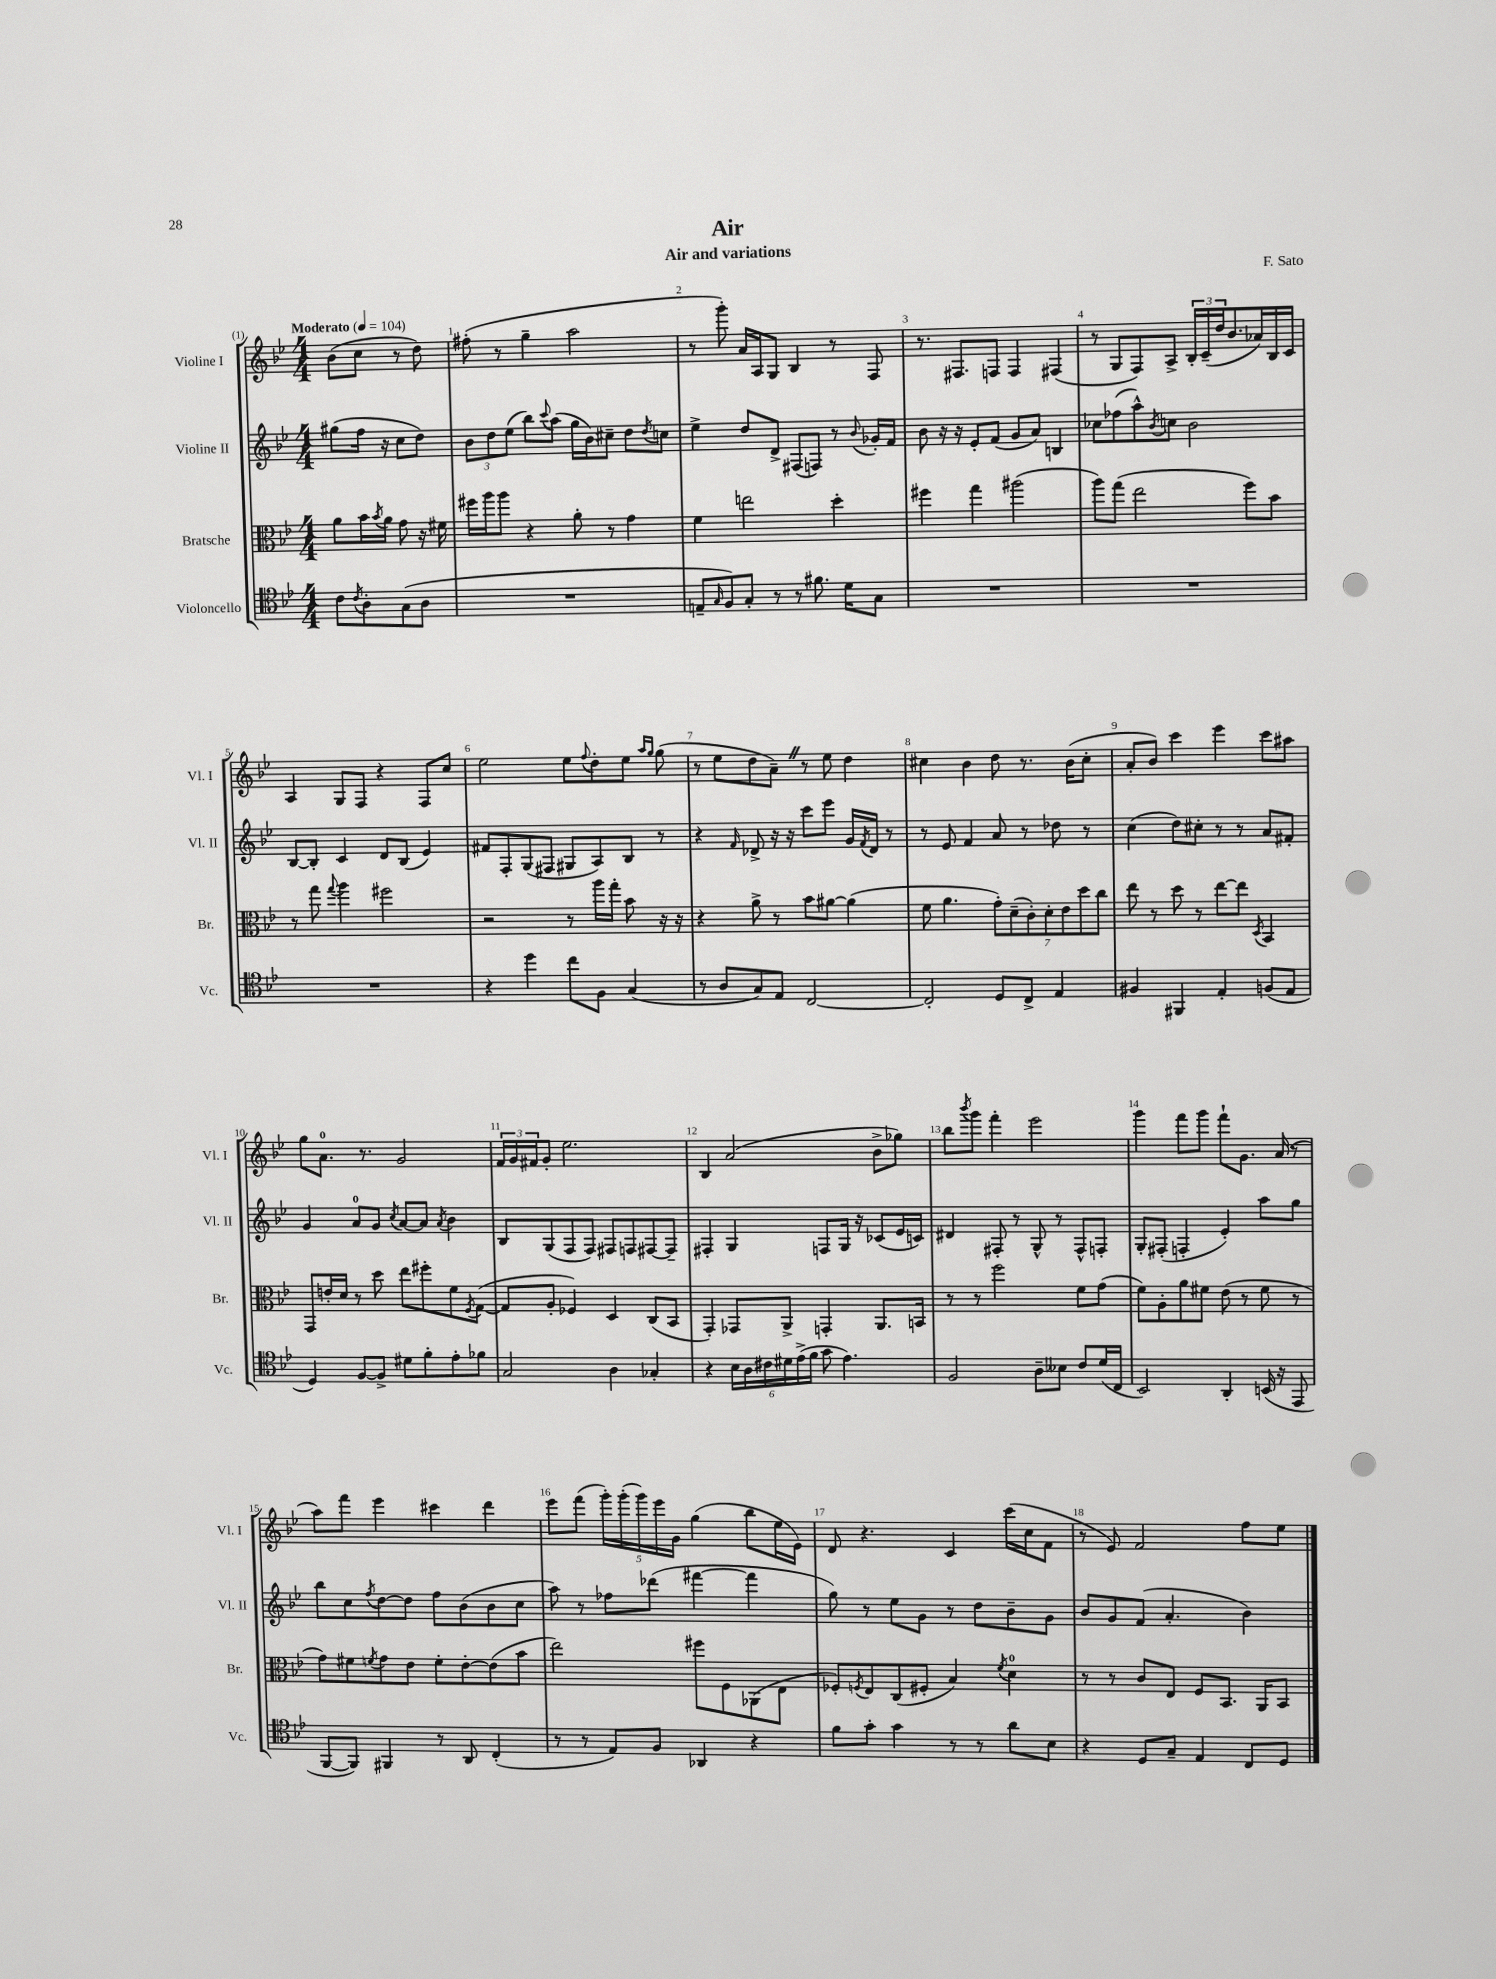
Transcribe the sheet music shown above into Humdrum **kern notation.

**kern	**kern	**kern	**kern
*part4	*part3	*part2	*part1
*staff4	*staff3	*staff2	*staff1
*I"Violoncello	*I"Bratsche	*I"Violine II	*I"Violine I
*I'Vc.	*I'Br.	*I'Vl. II	*I'Vl. I
*clefC4	*clefC3	*clefG2	*clefG2
*k[b-e-]	*k[b-e-]	*k[b-e-]	*k[b-e-]
*M4/4	*M4/4	*M4/4	*M4/4
*MM104	*MM104	*MM104	*MM104
=	=	=	=
!	!	!	!LO:TX:a:B:t=Moderato
8c\L	8a\L	(8gg#X\L	(8b-\L
8qc/	.	.	.
8A'\	16b-\L	16ff\Jk	8cc\J
.	8qb-/	.	.
.	16a\JJ	16r	.
(8G\	8g\	8cc\L	8r
8A\J	16r	8dd\J)	8dd\)
.	16f#X\	.	.
=1	=1	=1	=1
1r	16ff#X\LL	12b-\L	(8ff#X'\
.	16aa\J	.	.
.	.	12dd\	.
.	8aa\J	.	8r
.	.	(12ee-\J	.
.	4r	8bb-\L)	4gg~\
.	.	8qqccc/	.
.	.	(8aa\J	.
.	8a'\	16gg\LL	2aa\
.	.	16b-\J)	.
.	8r	8cc#X~\J	.
.	4g\	8dd\L	.
.	.	8qdd/	.
.	.	8ccn\J	.
=2	=2	=2	=2
8En~/L	4f\	4ee-^\	8r
16qqG/	.	.	.
8F/)	.	.	8ggg'\)
8G'/J	2een\	8dd/L	16a/LL
.	.	.	16A/J
8r	.	8d^/J	8G/J
8r	.	(8F#X/L	4B-/
8.f#X\	.	8Fn/J)	.
.	4dd'\	8r	8r
16d\KL	.	.	.
.	.	8qqb-/	.
8G\J	.	16g-X'/LL	8F/
.	.	16f/JJ	.
=3	=3	=3	=3
1r	4ff#X\	8b-\	8.r
.	.	16r	.
.	.	16r	8.F#X/L
.	4gg\	8e-'/L	.
.	.	(8f/J	8Fn/J
.	(2aa#X\	8g/L	4F/
.	.	8a/J)	.
.	.	4Bn/	(4F#X/
=4	=4	=4	=4
1r	8aa\L)	8cc-X\L	8r
.	(8gg\J	(8ff-X\	8G/L
.	2ee-\	8aa^^\)	8F/)
.	.	8qb-/	.
.	.	8ccn\J	8A^/J
.	.	2b-\	24B-'/LL
.	.	.	(24c~/
.	.	.	24dd/J
.	.	.	8.b-/
.	8ff\L)	.	.
.	.	.	16a-X/L)
.	8b-\J	.	16B-/
.	.	.	16c/JJ
!!LO:LB:g=z
=5	=5	=5	=5
1r	8r	[8B-/L	4A/
.	8gg\	8B-'/J]	.
.	8qqgg/	.	.
.	4aa\	4c/	8G/L
.	.	.	8F/J
.	2ff#X\	8d/L	4r
.	.	(8B-/J	.
.	.	4e-/)	8F/L
.	.	.	8cc/J
=6	=6	=6	=6
4r	2r	8f#X/L	2ee-\
.	.	8F'/	.
4dd\	.	(8G/	.
.	.	8F#X/J	.
8cc\L	8r	8G#X/L	8ee-\L
.	.	.	8qqff/
8F\J	16aa\LL	8A/)	8dd'\
.	16gg'\JJ	.	.
(4G/	8b-\	8B-/J	8ee-\J
.	.	.	16qqaa/LL
.	.	.	16qqgg/JJ
.	16r	8r	(8gg\
.	16r	.	.
=7	=7	=7	=7
8r	4r	4r	8r
8A/L	.	.	8ee-\L
.	.	16qqf/	.
8G/)	8a^\	8d-X^/	8dd\
8E-/J	8r	16r	8a~Z\J)
.	.	16r	.
[2C/	8b-\L	8ccc\L	8r
.	[8a#X\J	8eee-\J	8ee-\
.	(4a#\]	16g/LL	4dd\
.	.	8qf/	.
.	.	16d-/JJ	.
.	.	8r	.
=8	=8	=8	=8
2C'/]	8f\	8r	4cc#X\
.	4.a\	8e-/	.
.	.	4f/	4b-\
8D/L	14g'\L)	8a/	8dd\
.	(14d~\	.	.
8C^/J	.	8r	8.r
.	14c'\)	.	.
.	14d'\	.	.
4E-/	.	8dd-X\	.
.	14e-\	.	.
.	.	.	(16b-\KL
.	14dd\	.	.
.	.	8r	8cc#'\J
.	14cc\J	.	.
=9	=9	=9	=9
4F#X/	8ee-\	(4cc\	8a'/L
.	8r	.	8b-/J)
4FF#X/	8dd\	8dd\L)	4ccc\
.	8r	8cc#X'\J	.
4E-'/	[8ee-\L	8r	4eee-\
.	8ee-\J]	8r	.
.	8qD/	.	.
(8Fn/L	4BB-/	8a/L	8ccc\L
8E-/J	.	8f#X'/J	8aa#X\J
!!LO:LB:g=z
=10	=10	=10	=10
4D/)	8GG/L	4g/	8gg\L
.	16en'/L	.	8.a\J
.	16d/JJ	.	.
[8F/L	8r	8a/L	.
.	.	.	8.r
8F^/J]	8dd\	8g/J	.
.	.	8qcc/	.
8d#X\L	8ee-\L	[8a/L	2g/
8f'\	8ff#X'\	8a/J]	.
.	.	8qa/	.
8e-'\	8f\	4b-\	.
.	8qF/	.	.
8f-X\J	([8G\J	.	.
=11	=11	=11	=11
2G/	8G/L]	8B-/L	24f/LL
.	.	.	24g/
.	.	.	24f#X/J
.	8A'/J	(8G/	8g'/J
.	4F-X/)	8F/	2.ee-\
.	.	8F/J)	.
4A\	4D/	8F#X/L	.
.	.	8Fn/	.
4G-X'/	(8C/L	[8F#X/	.
.	8BB-/J	8F#~/J]	.
=12	=12	=12	=12
4r	4GG'/)	4F#X'/	4B-/
24B-\LL	8GG-X/L	4G/	(2a/
24A\	.	.	.
24c#X\	.	.	.
24d#X\	8AA^/J	.	.
(24e-^\	.	.	.
24f\JJ	.	.	.
8g\	4GGn'/	8Fn/L	.
4.e-\)	.	16G/Jk	.
.	.	16r	.
.	8.AA/L	(8c-X/L	8b-^\L
.	.	16e-/L	8gg-X\J)
.	16BBn/Jk	16cn/JJ)	.
=13	=13	=13	=13
2F/	8r	4d#X/	8bb-\L
.	.	.	8qbbb-/
.	8r	.	8ggg\J
.	2ff\	8F#X'/	4fff'\
.	.	8r	.
8A~\L	.	8G^^/	2eee-\
8B--X\J	.	8r	.
8c/L	8f\L	8F#^^/L	.
(16d/L	(8g\J	8Fn'/J	.
16C/JJ	.	.	.
=14	=14	=14	=14
2BB-/)	8f\L)	8G'/L	4ggg\
.	8A'\	(8F#X'/J	.
.	8a\	4Fn'/	8fff\L
.	8f#X\J	.	8ggg\J
4AA'/	(8e-\	4e-'/)	8fff`\L
.	8r	.	8.g\J
(16BBn/	8f#\	8aa\L	.
16r	.	.	(16a/
8EE-/	8r	8gg\J	8r
!!LO:LB:g=z
=15	=15	=15	=15
[8FF/L	8g\L)	8bb-\L	8aa\L)
8FF/J])	8f#X\	8cc\	8fff\J
.	8qfn/	8qff/	.
4FF#X/	8g\	[8dd\	4eee-\
.	8e-\J	8dd\J]	.
8r	8f'\L	8ff\L	4ccc#X\
8AA/	[8e-'\	(8b-\	.
(4C'/	(8e-\]	8b-\	4ddd\
.	8b-\J	8cc\J	.
=16	=16	=16	=16
8r	2ee-\)	8aa\)	8eee-\L
8r	.	8r	(8fff\J
8E-/L)	.	8ff-X\L	20ggg'\LL)
.	.	.	(20ggg'\
.	.	.	20ggg\)
8F/J	.	(8ddd-X\J	.
.	.	.	20eee-\
.	.	.	20g\JJ
4AA-X/	8ff#X\L	[4fff#X\	(4gg\
.	8F\	.	.
4r	(8AA-X\	4fff#\]	8bb-\L
.	8E-\J	.	16ee-\L
.	.	.	16e-\JJ)
=17	=17	=17	=17
8f\L	8F-X'/L)	8gg\)	8d/
.	8qFn/	.	.
8g'\J	8E-/	8r	4.r
4g\	(8C/	8ee-\L	.
.	8F#X'/J	8g\J	.
8r	4B-/)	8r	4c/
8r	.	8dd\L	.
.	8qf/	.	.
8a\L	4d\	8b-~\	(16ccc\LL
.	.	.	16cc\J
8B-\J	.	8g\J	8f\J
=18	=18	=18	=18
4r	8r	8b-/L	8r
.	8r	8g/	8e-/)
8D/L	8c/L	(8f/J	2f/
8G~/J	8E-/J	4.a'/	.
4E-/	8F/L	.	.
.	8.BB-/J	.	.
8C/L	.	4b-\)	8ff\L
.	16AA/KL	.	.
8D/J	8BB-/J	.	8ee-\J
==	==	==	==
*-	*-	*-	*-
